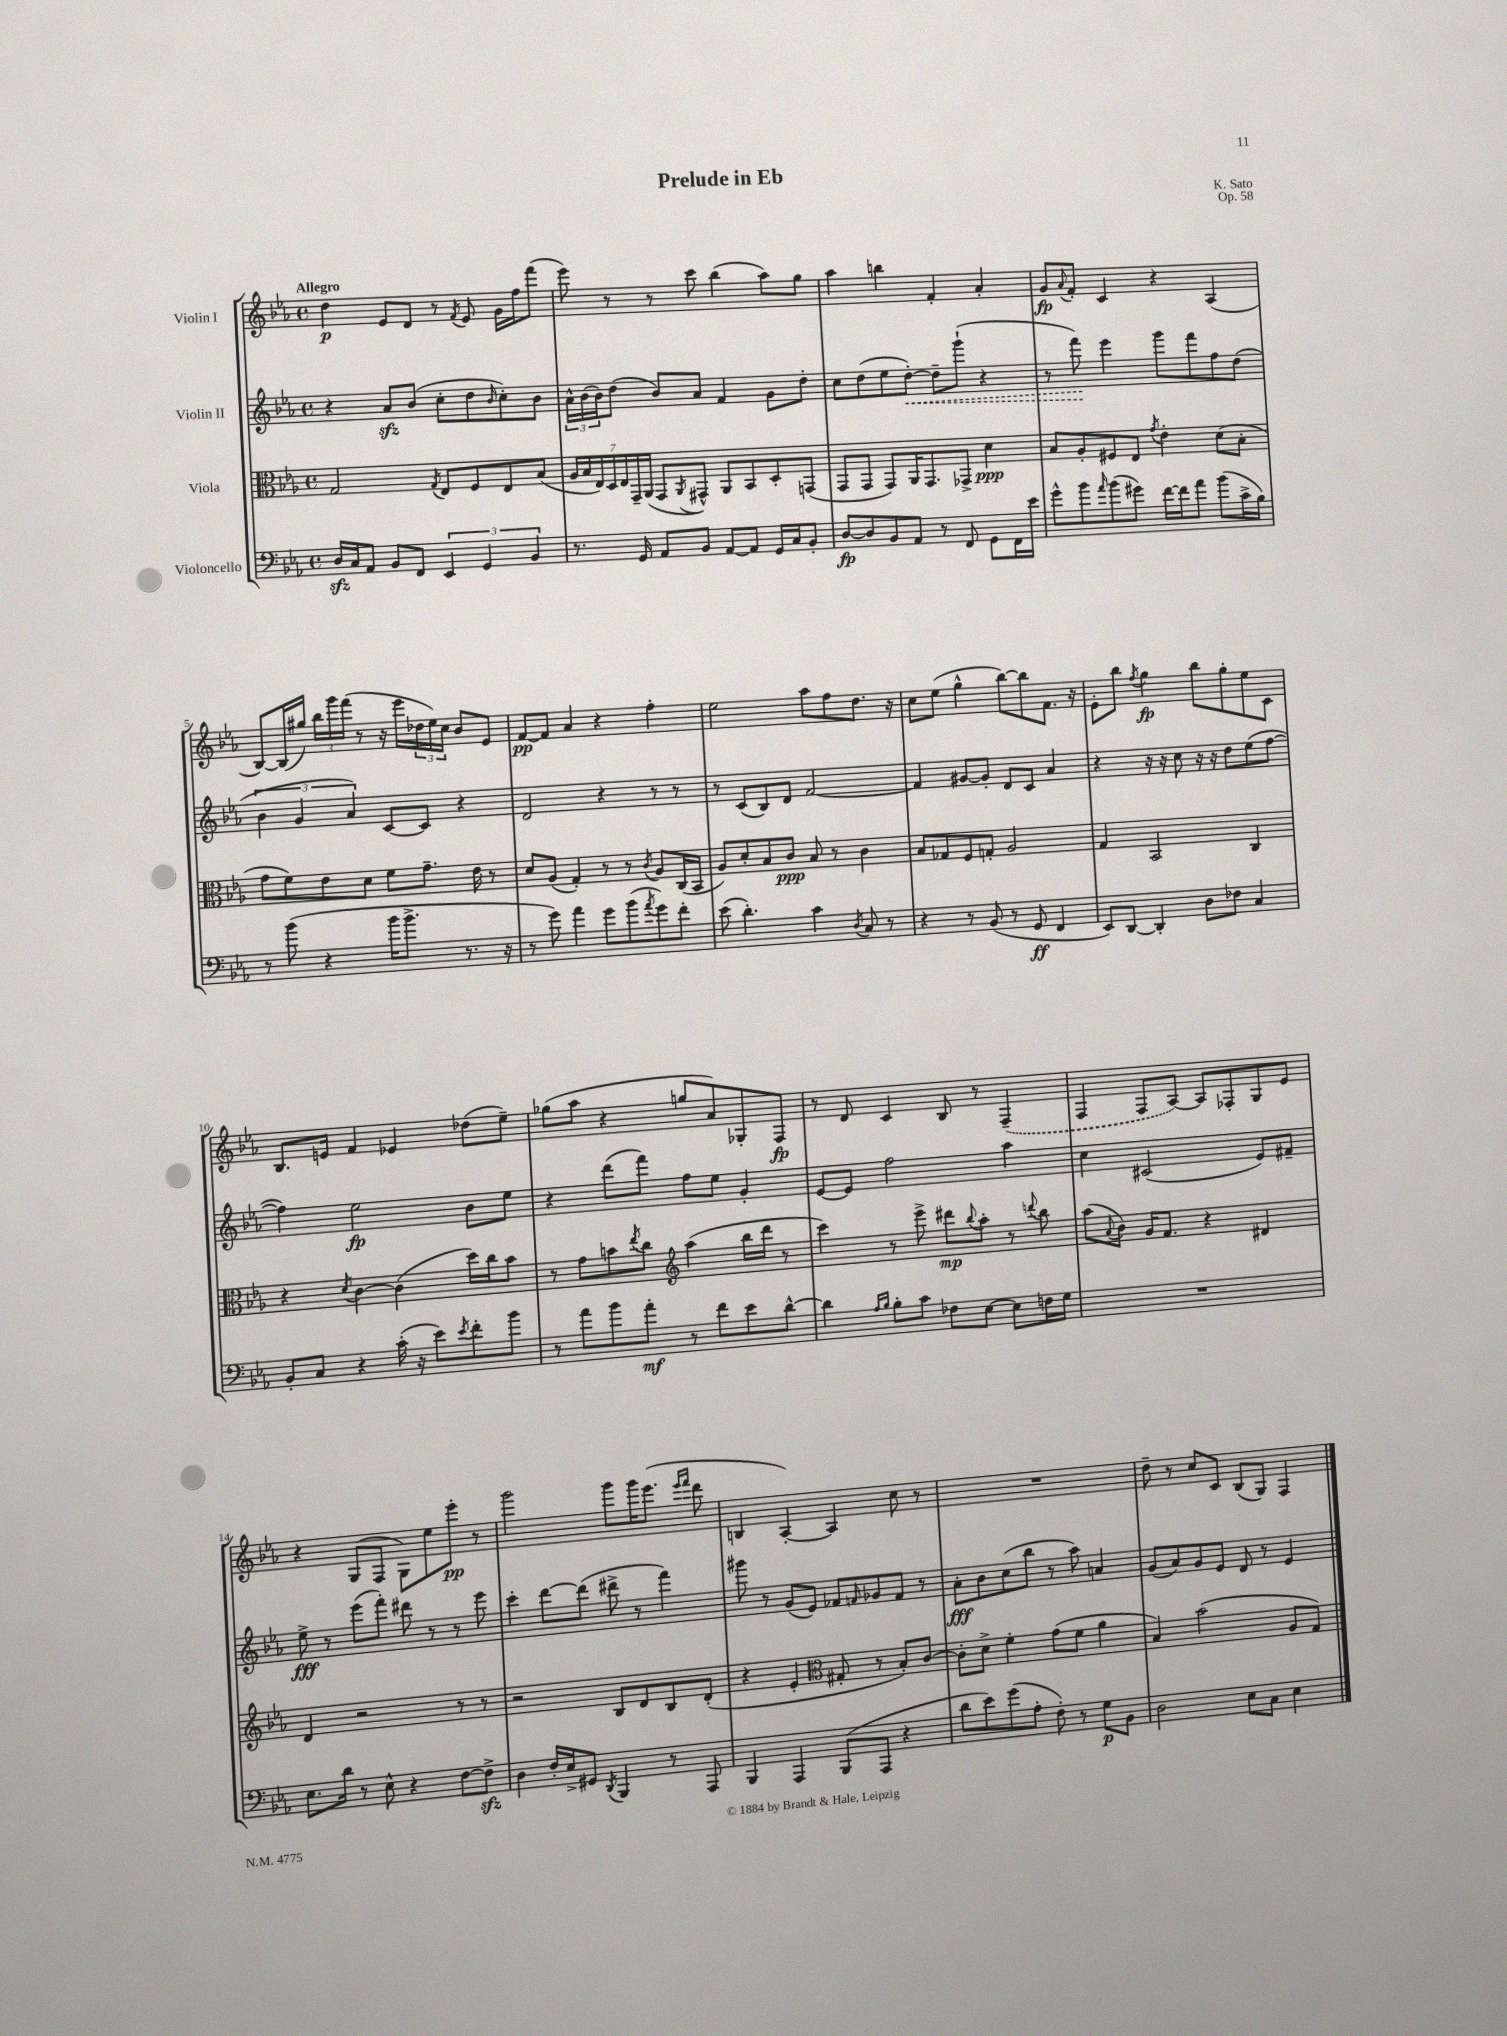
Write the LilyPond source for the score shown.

\header { title = "Prelude in Eb" composer = "K. Sato" opus = "Op. 58" }
<<
\new StaffGroup <<
\new Staff = "s0" \with { instrumentName = "Violin I" } {
    \clef treble \key ees \major \defaultTimeSignature \time 4/4 \tempo "Allegro"
    d''4\p ees'8 d'8 r8 \acciaccatura { f'8 } ees'8 g'16 f''16 f'''8( |
    ees'''8) r8 r8 c'''8 bes''4( aes''8) g''8 |
    aes''4 b''4 f'4-. aes'4-. |
    g'8\fp \appoggiatura { aes'8 } f'8-. c'4 r4 aes4( |
    bes8~) bes16( gis''16) \tuplet 3/2 { bes''16 g'''16 f'''16( } r8 r16 ees'''16 \tuplet 3/2 { des''16 ees''16) c''16 } bes'8 ees'8 |
    f'8~\pp f'8 aes'4 r4 f''4-. |
    ees''2 aes''8 f''8 d''8. r16 |
    c''8 ees''8( g''4-^ bes''8~) bes''8 f'8. r16 |
    ees'8-. bes''8 \acciaccatura { f''8 } g''4\fp bes''8 g''8-. ees''8 c'8 |
    bes8. e'16 f'4 ees'4 des''8( ees''8--) |
    ges''8( aes''8 r4 g''8 aes'8) ges8-. f8\fp |
    r8 d'8 c'4 bes8 r8 \once \slurDashed f4--( |
    f4 f8 aes8~) aes8 fes8-. g8 ees'8 |
    r4 g8( f8 g8) ees''8 ees'''8-.\pp r8 |
    g'''2 g'''8 g'''16 ees'''8.( \grace { ees'''16 f'''16 } d'''8 |
    b4 aes4~-.) aes4 c''8 r8 |
    R1 |
    d''8-- r8 c''8 c'8 bes8( g8) f4 \bar "|." |
}
\new Staff = "s1" \with { instrumentName = "Violin II" } {
    \clef treble \key ees \major \defaultTimeSignature \time 4/4
    r4 aes'8\sfz bes'8( c''8-. d''8 \grace { bes'16 } c''8-.) bes'8 |
    \tuplet 3/2 { aes'16-^ bes'16( bes'16) } d''8( bes'8) aes'8 f'4 g'8 d''8-. |
    c''8 d''8( ees''8 \once \override Hairpin.style = #'dashed-line d''8~-.\<) d''8-- g'''8-!( r4 |
    r8 f'''8\!) ees'''4 g'''8 f'''8 f''8 d''8( |
    \tuplet 3/2 { bes'4 g'4 aes'4) } c'8~ c'8 r4 |
    d'2 r4 r8 r8 |
    r8 c'8( bes8) d'8 f'2~ |
    f'4 gis'8~ gis'8-. d'8 c'8 aes'4 |
    r4 r16 r16 c''8 r16 r16 d''8 ees''8( f''8~ |
    f''4) ees''2\fp bes'8 ees''8 |
    r4 d'''8( f'''8) f''8 ees''8 g'4-. |
    ees'8~ ees'8 f''2 aes''4 |
    c''4 cis'2( ees'8) fis'8-- |
    ees''8->\fff r8 ees'''8( f'''8-.) dis'''8 r8 r8 ees'''8 |
    c'''4-. d'''8~ d'''8( dis'''8-> r8 f'''4) |
    gis'''8 r8 g'8( ees'8) fes'8 \grace { f'16 } ges'8 f'8 r8 |
    aes'8-.\fff bes'8 c''8( bes''8 r8 aes''8) a'4 |
    g'8( aes'8) g'8 ees'8 d'8 r8 ees'4 \bar "|." |
}
\new Staff = "s2" \with { instrumentName = "Viola" } {
    \clef alto \key ees \major \defaultTimeSignature \time 4/4
    g2 \acciaccatura { g8 } ees8 f8 ees8 bes8( |
    \tuplet 7/4 { aes16 bes16 ees16) d16 ees16 g,16-- aes,16( } g,8 \acciaccatura { aes,8 } gis,8-^) aes,8 bes,8 d8-. g,8( |
    g,8 g,8 g,8) aes,16 g,8. ges,8-> d'4\ppp |
    bes8 aes8-. fis8 ees8 \acciaccatura { g'8 } ees'4-. d'8( bes8-. |
    g'8 f'8) ees'8 d'8 f'8 g'8.-- ees'16 r8 |
    d'8 aes8( g4-.) r8 r8 \acciaccatura { c'8 } aes8 c16( bes,16 |
    aes8) d'8-. bes8 c'8\ppp bes8 r8 c'4 |
    bes8 ges8 f8 g8-. aes2 |
    g4 bes,2 c4 |
    r4 \acciaccatura { d'8 } c'4~ c'4( d''16) c''16 bes'8 |
    r8 g'8 b'8 \acciaccatura { ees''8 } c''8 \clef treble aes''4( bes''16 d'''16 r8 |
    c'''4) r8 ees'''8-> dis'''8\mp \appoggiatura { bes''8 } aes''8-. r8 \appoggiatura { d'''8 } bes''8 |
    aes''8( \appoggiatura { aes'8 } bes'8) g'16 f'8. r4 dis'4 |
    d'4 r2 r8 r8 |
    r2 bes8 d'8 bes8 d'8-.( |
    r4 ees'4-. \clef alto gis8-. r8 bes8-.) c'8~ |
    c'8-. d'8-> f'4-. g'8( f'8 aes'4 |
    bes4) bes'2( aes8 g8) \bar "|." |
}
\new Staff = "s3" \with { instrumentName = "Violoncello" } {
    \clef bass \key ees \major \defaultTimeSignature \time 4/4
    d16\sfz c16 aes,8 bes,8 f,8 \tuplet 3/2 { ees,4 g,4 bes,4 } |
    r8. g,16 aes,8 bes,8 aes,8~ aes,8 g,16 c16 bes,8-. |
    d8~\fp d8 bes,8 aes,8 r8 f,8 g,8 f,16 ees'16 |
    g'8-^ bes'8 \grace { aes'16 } bes'8( gis'8) f'16~ f'16 aes'8 bes'8( c'16-> bes16) |
    r8 bes'8( r4 bes'16 bes'8.-> r8. r16 |
    r8 g'8) aes'4 g'8 bes'8( \acciaccatura { aes'8 } g'8) f'8-. |
    ees'8( d'4.-.) c'4 \acciaccatura { d8 } c8 r8 |
    r4 r8 bes,8( r8 g,8\ff f,4 |
    ees,8) d,8~ d,4-. d8 fes8 c4 |
    bes,8-. c8 r4 c'16-.( r16 ees'8) \acciaccatura { ees'8 } f'8-. bes'8 |
    r8 aes'8 bes'8 aes'8-.\mf r8 f'8 ees'8 d'8~-^ |
    d'4 \grace { aes16 bes16 } bes8-. c'8 fes8 ees8~ ees8 f16 g16 |
    R1 |
    ees8. d'16 r8 ees8-^ r4 f8~ f8->\sfz |
    d4 f16-. ees16-> gis,8 \acciaccatura { d,8 } bes,,4 r8 aes,,8 |
    bes,,4 aes,,4 bes,,8( aes,,8 r4 |
    d'8 ees'8) g'8( aes8-. f8-.) r8 g8\p bes,8 |
    d2 ees8 c8 ees4 \bar "|." |
}
>>
>>
